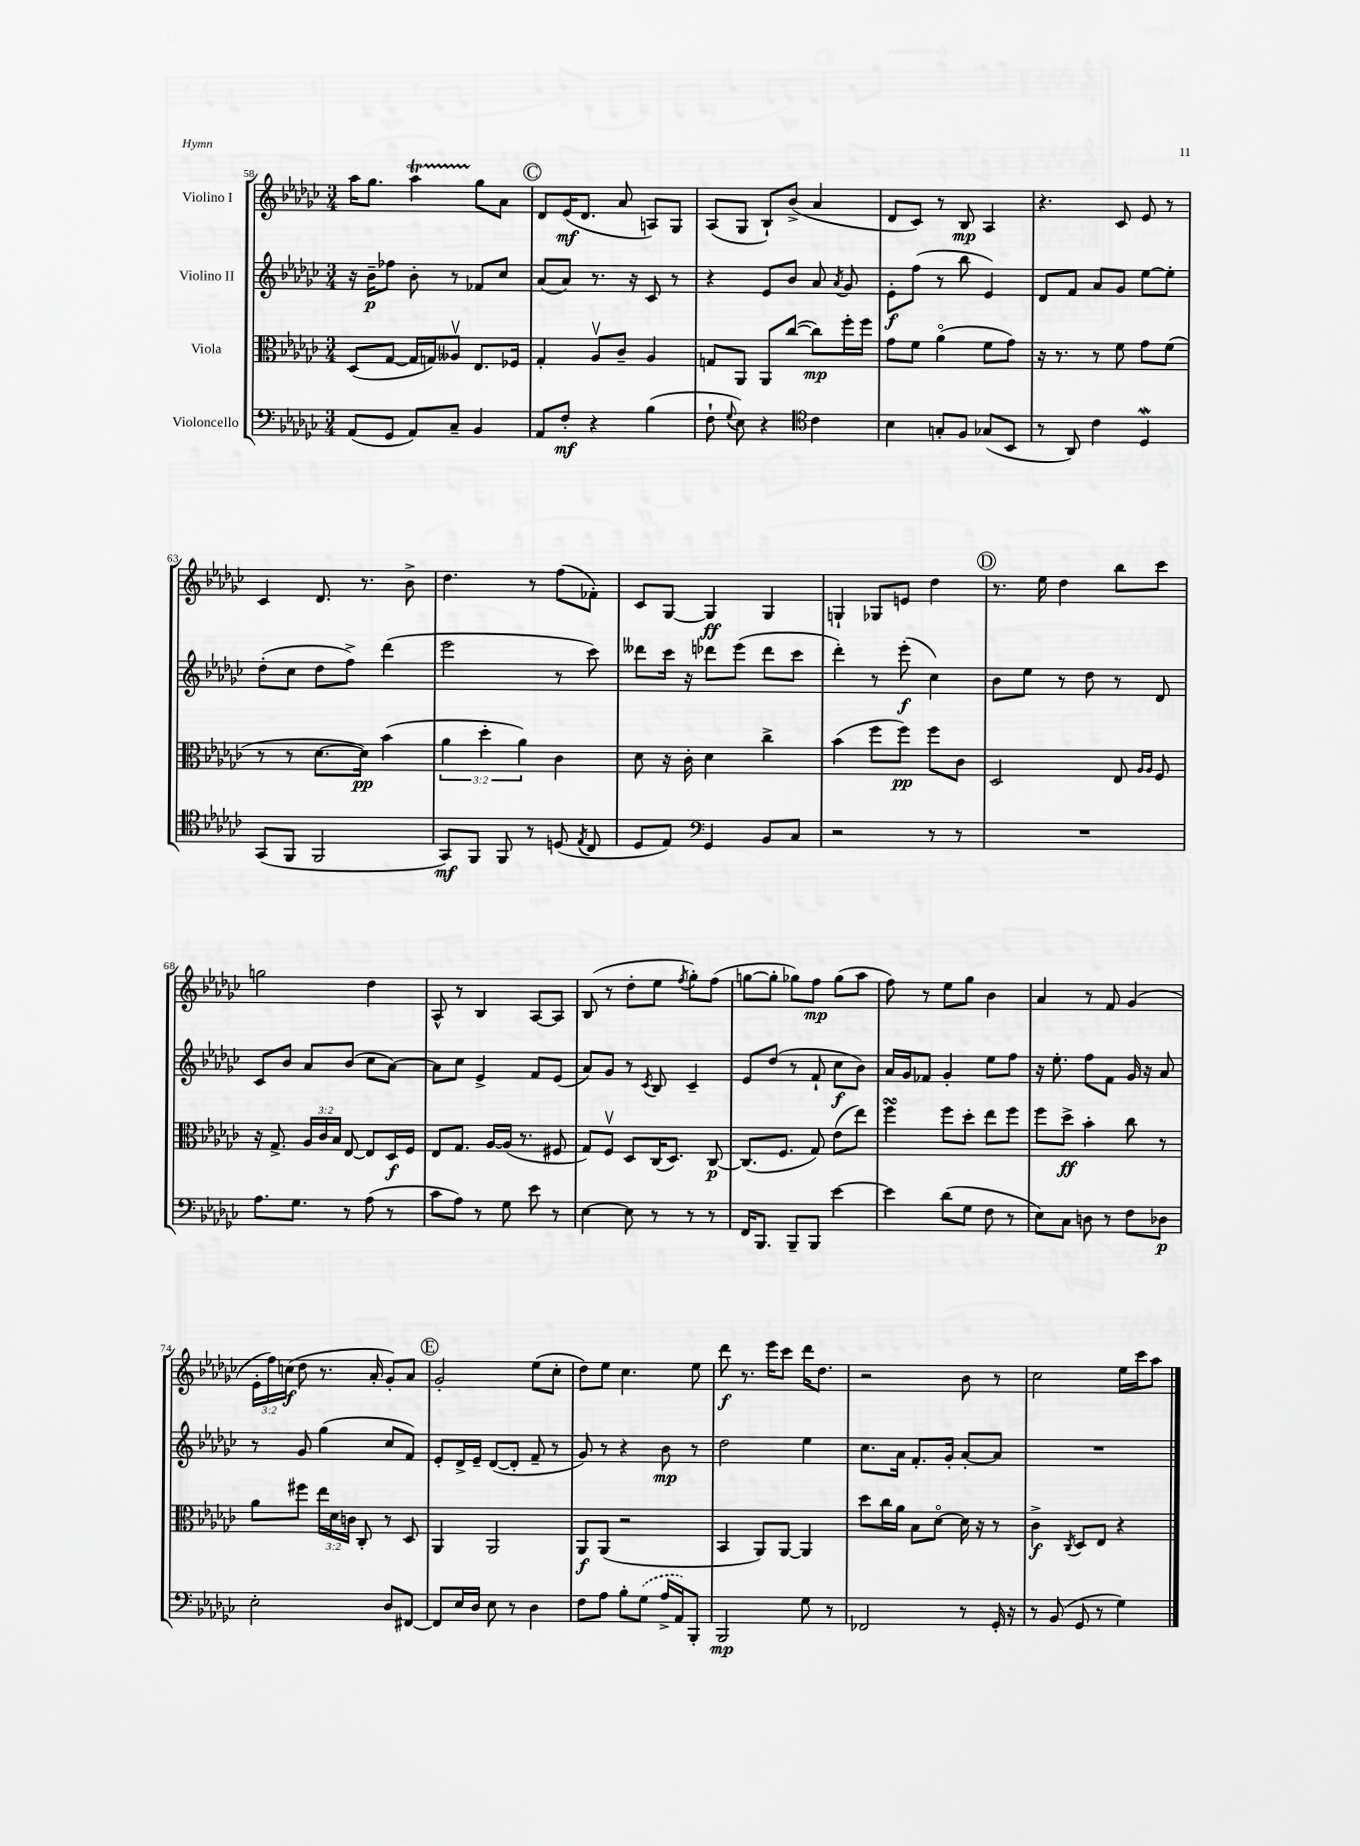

**kern	**kern	**kern	**kern
*staff4	*staff3	*staff2	*staff1
*clefF4	*clefC3	*clefG2	*clefG2
*k[b-e-a-d-g-c-]	*k[b-e-a-d-g-c-]	*k[b-e-a-d-g-c-]	*k[b-e-a-d-g-c-]
*M3/4	*M3/4	*M3/4	*M3/4
(8AA-	(8D-	16r	16aa-
.	.	16b-~	8.gg-
8GG-	[8G-	8ff-	.
8AA-)	16G-]	8b-'	4aa-
.	16G)	.	.
8C-~	8A--v	8r	.
4BB-	8.E-	8f-	8gg-
.	.	8cc-	8a-
.	16F-	.	.
=	=	=	=
8AA-	4G-'	(8a-	8d-
8F'	.	8a-)	(16e-
.	.	.	8.d-
4r	8A-v	8.r	.
.	8c-~	.	8a-
.	.	16r	.
(4B-	4A-	8c-	8A)
.	.	8r	8G-
=	=	=	=
8F`	8G	4r	(8A-
8qqG-	.	.	.
8E-)	8AA-	.	8G-
4r	8AA-	8e-	8B-`)
.	([8cc-	8b-	(8b-^
*clefC4	*	*	*
4c-	8cc-])	8a-	4a-
.	.	8qa-	.
.	16ff'	8g-	.
.	16ff	.	.
=	=	=	=
4B-	8g-	8e-'	8d-
.	8f	(8ff	8c-)
8G'	(4a-o	8r	8r
8F	.	8bb-	8B-
(8G-	8f	4e-)	4A-
8BB-	8g-)	.	.
=	=	=	=
8r	16r	8d-	4.r
.	8.r	.	.
8AA-)	.	8f	.
4c-	8r	8a-	.
.	8f	8g-	8c-
4D-	8g-	[8ee-	8e-
.	(8f	8ee-']	8r
=	=	=	=
(8GG-	8r	(8dd-'	4c-
8FF	8r	8cc-	.
2FF	[8.d-	8dd-	8.d-
.	.	8ff^)	.
.	16d-])	.	8.r
.	(4b-	(4ddd-	.
.	.	.	8b-^
=	=	=	=
8GG-)	6a-	2eee-	4.dd-
8FF	.	.	.
.	6dd-'	.	.
8FF	.	.	.
.	6a-)	.	.
8r	.	.	8r
(8D	4c-	8r	(8ff
8qE-	.	.	.
8C-	.	8ccc-)	8f-')
=	=	=	=
8D-	8d-	8ddd--	8c-
8E-)	16r	16ccc-	[8G-
.	16c-'	16r	.
*clefF4	*	*	*
4GG-	4d-	8ddd-	4G-]
.	.	(8eee-	.
8BB-	4cc-^	8ddd-	4G-
8C-	.	8ccc-	.
=	=	=	=
2r	(4b-	4ddd-')	4G`
.	8ff	8r	8G-
.	8ff)	(8eee-'	8e
8r	8ff	4cc-)	4dd-
8r	8c-	.	.
=	=	=	=
2.r	2D-	8b-	8.r
.	.	8ee-	.
.	.	.	16ee-
.	.	8r	4dd-
.	.	8dd-	.
.	8E-	8r	8bb-
.	16qqA-	.	.
.	16qqA-	.	.
.	8F	8d-	8ccc-
=	=	=	=
8.A-	16r	8c-	2gg
.	8.G-^	.	.
.	.	8b-	.
8.G-	.	.	.
.	24A-	8a-	.
.	24c-	.	.
.	24B-	.	.
8r	[8E-	(8b-	.
(8A-	8E-]	8cc-	4dd-
8r	16D-	[8a-)	.
.	16F	.	.
=	=	=	=
8c-	8E-	8a-]	8A-^^
8A-)	8.G-	8cc-	8r
8r	.	4e-^	4B-
.	[16A-	.	.
8G-	(16A-]	.	.
.	8.r	.	.
8e-	.	8f	[8A-
8r	8F#	(8e-	8A-]
=	=	=	=
[4E-	8G-)	8a-)	(8B-
.	8Fv	8g-	8r
8E-]	8D-	8r	8dd-'
.	.	8qc-	.
8r	(16C-	8B-	8ee-
.	8.D-)	.	.
.	.	.	8qff
8r	.	4c-~	8gg-')
8r	[8C-	.	(8ff
=	=	=	=
16FF	(8.C-]	8e-	[8gg
8.BBB-	.	.	.
.	.	(8dd-	8gg']
.	8.F	.	.
8BBB-~	.	8r	8gg-)
8BBB-	8G-)	8f`	8ff
[4e-	(8e-	8cc-	(8gg-
.	8ee-)	8b-)	8aa-
=	=	=	=
4e-]	4ff	16a-	8ff)
.	.	16g-	.
.	.	8f-	8r
(8d-	8ff	4g-'	8ee-
8G-	8dd-'	.	8gg-
8F	8ee-	8ee-	4b-
8r	8ff	8ff	.
=	=	=	=
8E-)	8ff	16r	4a-
.	.	8.ee-'	.
8C-	8dd-^	.	.
8D	4b-'	8ff	8r
8r	.	8f	8f
8F	8cc-	16g-	(4g-
.	.	16r	.
8D-	8r	8a-	.
=	=	=	=
2E-'	8a-	8r	24e-'
.	.	.	24ff)
.	.	.	(24cc
.	8ff#	8g-	8dd-
.	24ee-	(4gg-	8.r
.	24d-	.	.
.	24c	.	.
.	8C-'	.	.
.	.	.	16a-'
8D-	8r	8cc-	8g-')
[8FF#	8D-	8f)	8a-
=	=	=	=
8FF#]	4AA-	8e-'	2g-'
16E-	.	16d-^	.
16D-	.	16e-~	.
8E-	2AA-	([8d-	.
8r	.	8d-']	.
4D-	.	8f~	(8ee-
.	.	8r	8cc-'
=	=	=	=
8F	8AA-	8g-)	8dd-)
8A-	(8AA-	8r	8ee-
8B-'	2r	4r	4.cc-
(8G-	.	.	.
16A-^	.	8b-	.
16AA-)	.	.	.
8BBB-'	.	8r	8ee-
=	=	=	=
2BBB-	4BB-	2dd-	8ddd-
.	.	.	8.r
.	8AA-)	.	.
.	.	.	16eee-
.	[8AA-	.	8ccc-
8G-	4AA-]	4ee-	16ddd-
.	.	.	8.dd-
8r	.	.	.
=	=	=	=
2FF-	8dd-	8.cc-	2r
.	16cc-	.	.
.	16a-	16a-	.
.	8B-	8.f'	.
.	[8d-o	.	.
.	.	16g-'	.
8r	16d-]	[8a-'	8b-
.	16r	.	.
16GG-'	8r	8a-]	8r
16r	.	.	.
=	=	=	=
8r	4c-^	2.r	2cc-
(8BB-	.	.	.
.	8qC-	.	.
8GG-	8D-	.	.
8r	8E-	.	.
4G-)	4r	.	16ee-
.	.	.	16ccc-
.	.	.	8aa-
==	==	==	==
*-	*-	*-	*-
